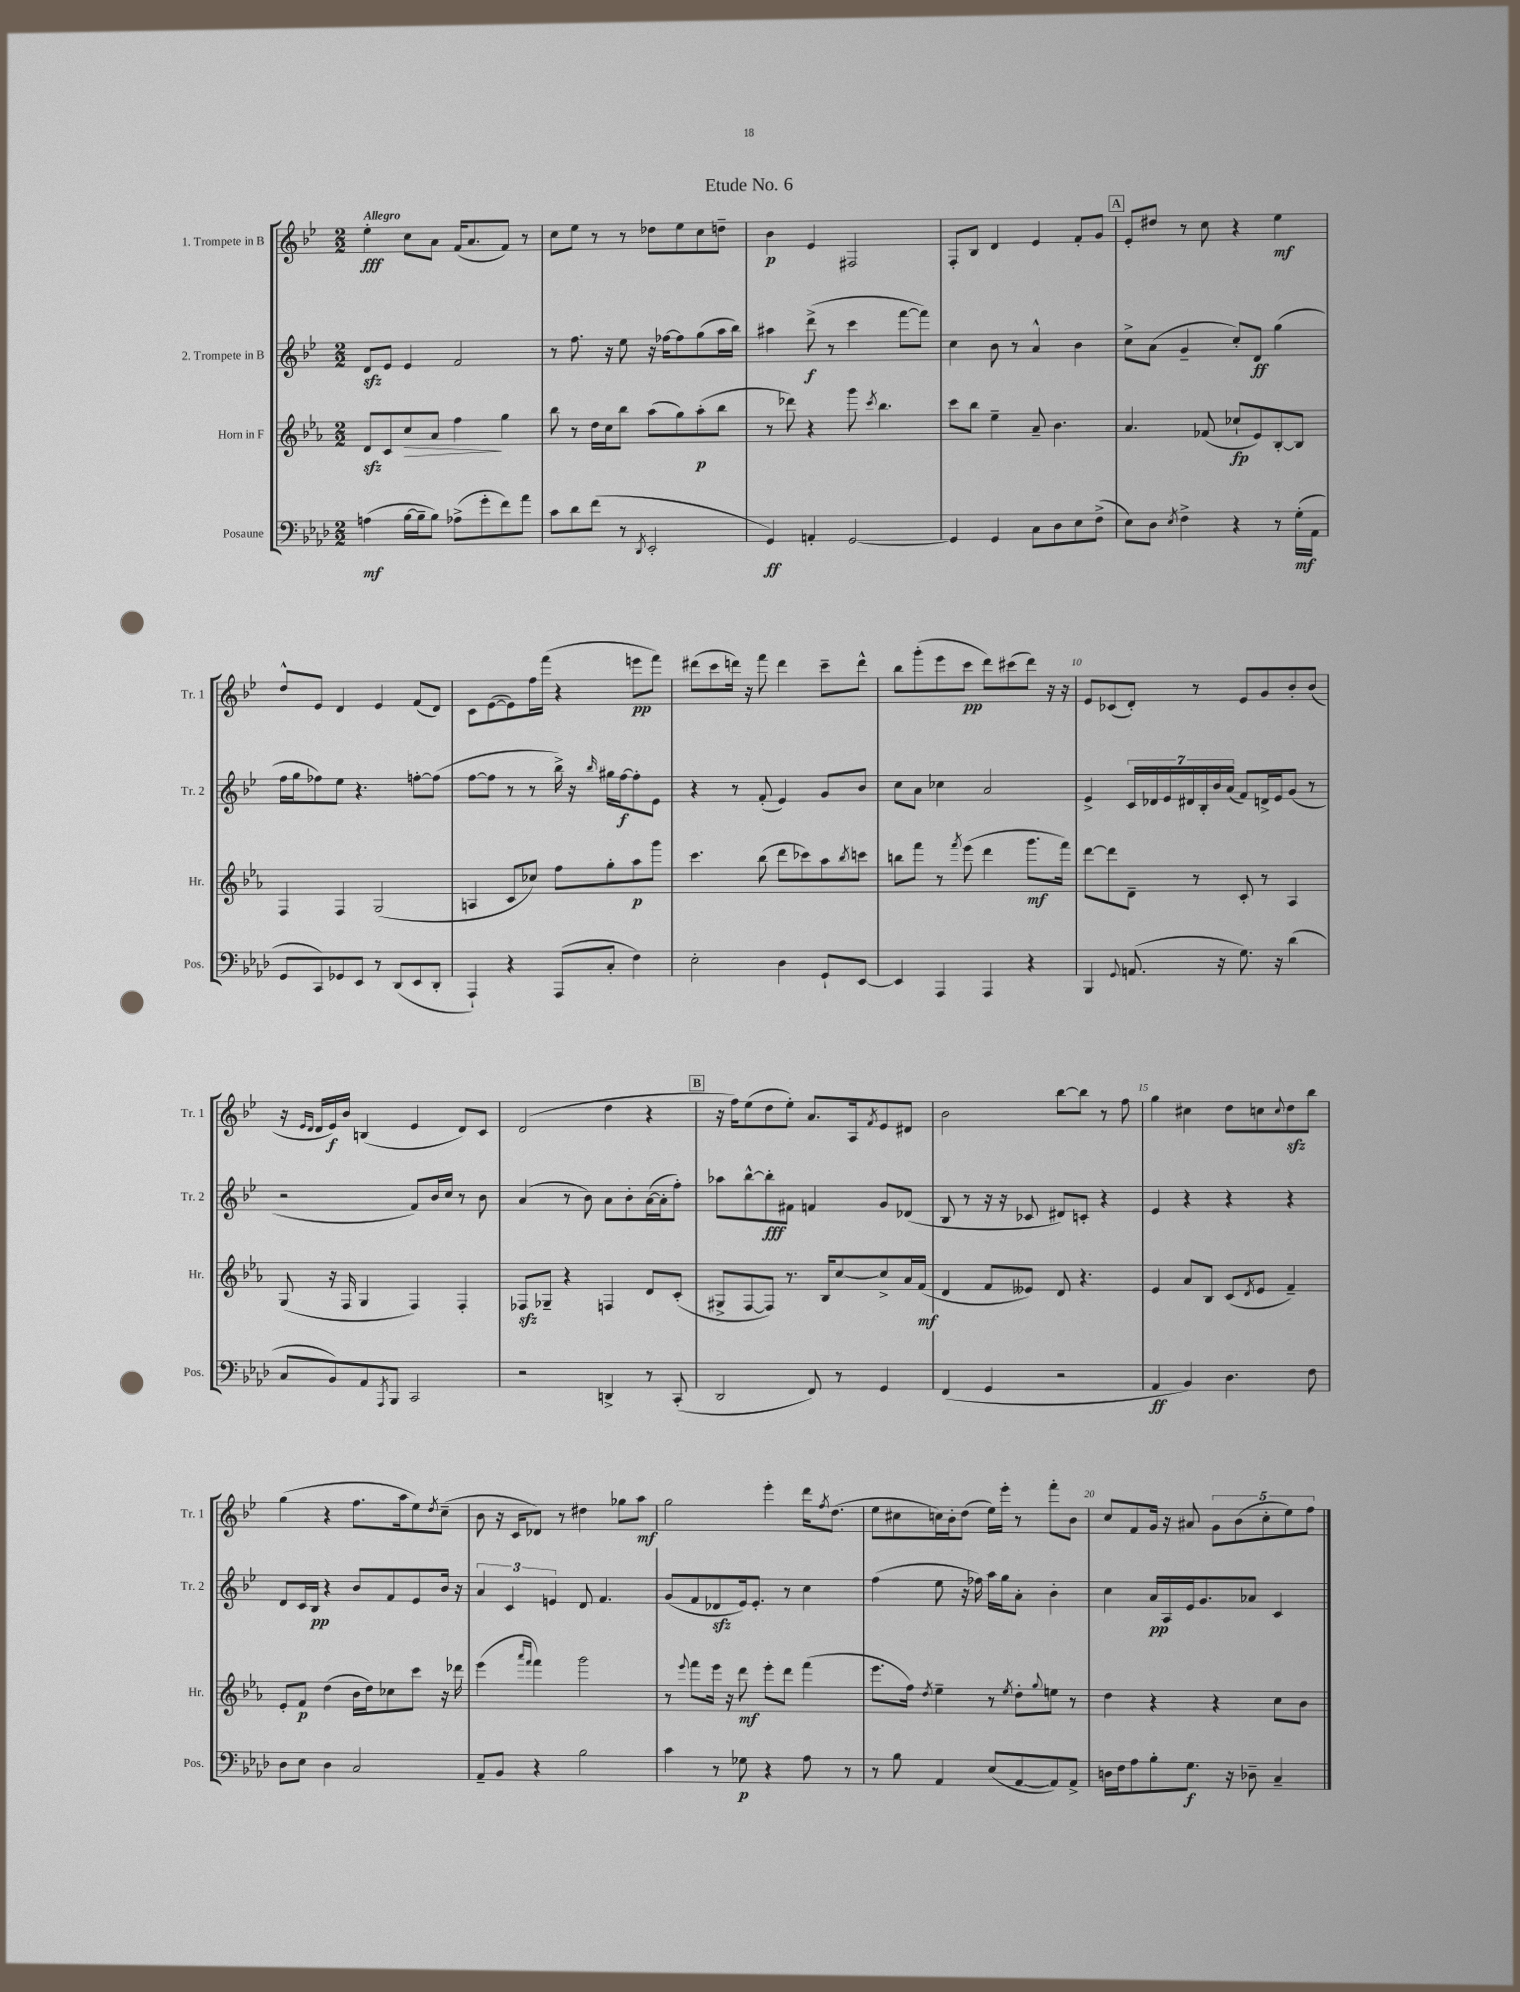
\header { title = "Etude No. 6" }
<<
\new StaffGroup <<
\new Staff = "s0" \with { instrumentName = "1. Trompete in B" shortInstrumentName = "Tr. 1" } {
    \clef treble \key bes \major \numericTimeSignature \time 2/2 \tempo "Allegro"
    ees''4-.\fff c''8 a'8 f'16( a'8. f'8) r8 |
    c''8 ees''8 r8 r8 des''8 ees''8 c''8 d''8-- |
    bes'4\p ees'4 fis2 |
    f8-. bes8 d'4 ees'4 f'8-. g'8 |
    \mark \markup { \box "A" } ees'8-. dis''8 r8 c''8 r4 ees''4\mf |
    d''8-^ ees'8 d'4 ees'4 f'8( d'8) |
    c'8 ees'8~( ees'8) f''16 f'''16( r4 e'''8\pp f'''8) |
    dis'''8( c'''8 d'''16) r16 f'''8 d'''4 c'''8-- d'''8-^ |
    bes''8 g'''8-.( ees'''8 c'''8\pp d'''8) cis'''8( d'''8) r16 r16 |
    ees'8 ces'8( d'8-.) r8 ees'8 g'8 bes'8-. bes'8( |
    r16 \grace { ees'16 d'16 } d'16 ees'16\f) bes'16 b4( ees'4 d'8) c'8 |
    d'2( d''4 r4 |
    \mark \markup { \box "B" } r16 f''16) ees''8( d''8 ees''8-.) a'8. a16 \acciaccatura { f'8 } ees'8 dis'8 |
    bes'2 bes''8~ bes''8 r8 f''8 |
    g''4 cis''4 d''8 c''8 \appoggiatura { c''8 } d''8\sfz bes''8 |
    g''4( r4 f''8. a''16 ees''8) \acciaccatura { d''8 } c''8--( |
    bes'8 r16 c'16 des'8) r8 dis''4 ges''8 a''8\mf |
    g''2 ees'''4-. d'''16 \acciaccatura { f''8 } d''8.( |
    ees''8 cis''8 c''16) bes'16-. d''8( ees''16) ees'''16-. r8 f'''8-. bes'8 |
    c''8 f'8 g'16 r16 ais'8 \tuplet 5/4 { g'8 bes'8( c''8-. ees''8) f''8 } \bar "|." |
}
\new Staff = "s1" \with { instrumentName = "2. Trompete in B" shortInstrumentName = "Tr. 2" } {
    \clef treble \key bes \major \numericTimeSignature \time 2/2
    d'8\sfz ees'8 ees'4 f'2 |
    r8 f''8. r16 ees''8 r16 fes''16~ fes''8 g''8( a''16 bes''16) |
    ais''4 d'''8->\f( r8 c'''4 f'''8~ f'''8) |
    c''4 bes'8 r8 a'4-^ bes'4 |
    \mark \markup { \box "A" } c''8-> a'8( g'4-- c''8-.) d'8\ff g''4( |
    f''16 g''16 fes''8) ees''8 r4. f''8~-. f''8( |
    f''8~ f''8 r8 r8 bes''16->) r16 \grace { bes''16 } gis''16 f''16~\f f''8-. ees'8 |
    r4 r8 f'8-.( ees'4) g'8 bes'8 |
    c''8 a'8 ces''4 a'2 |
    ees'4-> \tuplet 7/4 { c'16 des'16 ees'16 dis'16 bes16-. bes'16 a'16( } f'8) d'16-> ees'16 g'8( r8 |
    r2 f'8) bes'16 c''16 r8 bes'8 |
    a'4( r8 bes'8) a'8 bes'8-. a'16~( a'16-. f''8-.) |
    \mark \markup { \box "B" } aes''8 bes''8~-^ bes''8-.\fff fis'8 f'4 g'8 des'8( |
    bes8 r8 r16 r16 ces'8 dis'8) c'8-. r4 |
    ees'4 r4 r4 r4 |
    d'8 c'16 bes16\pp r4 bes'8 f'8 ees'8 bes'16 r16 |
    \tuplet 3/2 { a'4 c'4 e'4 } d'8 f'4. |
    g'8( f'8 des'8\sfz ees'16) ees'8.-. r8 c''4 |
    f''4( ees''8 r16 fes''16) a''16 g''16 a'8-. bes'4-. |
    c''4 a'16\pp a16 ees'16 g'8. aes'8 c'4 \bar "|." |
}
\new Staff = "s2" \with { instrumentName = "Horn in F" shortInstrumentName = "Hr." } {
    \clef treble \key ees \major \numericTimeSignature \time 2/2
    d'8\sfz c'8 c''8\> aes'8 f''4\! g''4 |
    bes''8 r8 d''16 c''16 bes''8 aes''8( g''8) aes''8-.\p( bes''8 |
    r8 des'''8) r4 g'''8 \acciaccatura { c'''8 } bes''4. |
    c'''8 bes''8 ees''4-- aes'8-- bes'4. |
    \mark \markup { \box "A" } aes'4. fes'8( ces''8-!\fp ees'8) bes8~-. bes8 |
    f4 f4 g2( |
    a4 c'8 ces''8) f''8 g''8-. aes''8\p g'''8 |
    c'''4. bes''8( d'''8 ces'''8) aes''8 \acciaccatura { bes''8 } c'''8 |
    b''8 f'''8 r8 \acciaccatura { f'''8 } ees'''8( d'''4 g'''8.\mf f'''16) |
    d'''8~ d'''8 d'8-- r8 c'8-. r8 aes4 |
    g8( r16 f16 g4 f4) f4-. |
    fes8\sfz ges8-- r4 f4 d'8 c'8-.( |
    \mark \markup { \box "B" } gis8-> f8~ f8) r8. bes16 c''8~ c''8-> aes'16 f'16\mf( |
    d'4 f'8 eeses'8) d'8 r4. |
    ees'4 aes'8 bes8 c'8( \acciaccatura { d'8 } ees'8 f'4--) |
    ees'8-. f'8\p d''4( bes'16 d''16) ces''8 c'''8 r16 des'''16 |
    ees'''4( \grace { aes'''16 f'''16 } f'''4) g'''2 |
    r8 \appoggiatura { ees'''8 } f'''8 ees'''16 r16 d'''8\mf ees'''8-. d'''8 f'''4( |
    ees'''8. f''16) \acciaccatura { d''8 } ees''4-- r8 \acciaccatura { ees''8 } d''8-. \appoggiatura { g''8 } e''8 r8 |
    d''4 r4 r4 c''8 bes'8 \bar "|." |
}
\new Staff = "s3" \with { instrumentName = "Posaune" shortInstrumentName = "Pos." } {
    \clef bass \key aes \major \numericTimeSignature \time 2/2
    a4\mf( bes16~ bes16-- bes8) aes8->( g'8-. f'8) aes'8 |
    c'8 des'8 f'8( r8 \acciaccatura { des,8 } ees,2-. |
    g,4\ff) a,4-. g,2~ |
    g,4 g,4 c8 des8 ees8 f8->( |
    \mark \markup { \box "A" } ees8) des8 \acciaccatura { ees8 } f4-> r4 r8 g16-.\mf( aes,16 |
    g,8 c,8) ges,8 ees,8 r8 des,8( ees,8 des,8-. |
    aes,,4-!) r4 aes,,8( c8-. f4) |
    ees2-. des4 g,8-! ees,8~ |
    ees,4 aes,,4 aes,,4 r4 |
    bes,,4 \appoggiatura { g,8 } a,8.( r16 g8.) r16 des'4( |
    c8 bes,8) aes,8 \acciaccatura { aes,,8 } bes,,8 c,2 |
    r2 d,4-> r8 c,8-.( |
    \mark \markup { \box "B" } des,2 f,8) r8 g,4 |
    f,4( g,4 r2 |
    aes,4\ff bes,4) des4. f8 |
    des8 ees8 des4 c2 |
    aes,8-- bes,8 r4 bes2 |
    c'4 r8 ges8\p r4 aes8 r8 |
    r8 bes8 aes,4 ees8( aes,8~ aes,8) aes,8-> |
    d16 f16 aes8 bes8-. g8.\f r16 des8-- c4-- \bar "|." |
}
>>
>>
\layout { \context { \Score \override BarNumber.break-visibility = ##(#f #t #t) barNumberVisibility = #(every-nth-bar-number-visible 5) } }
